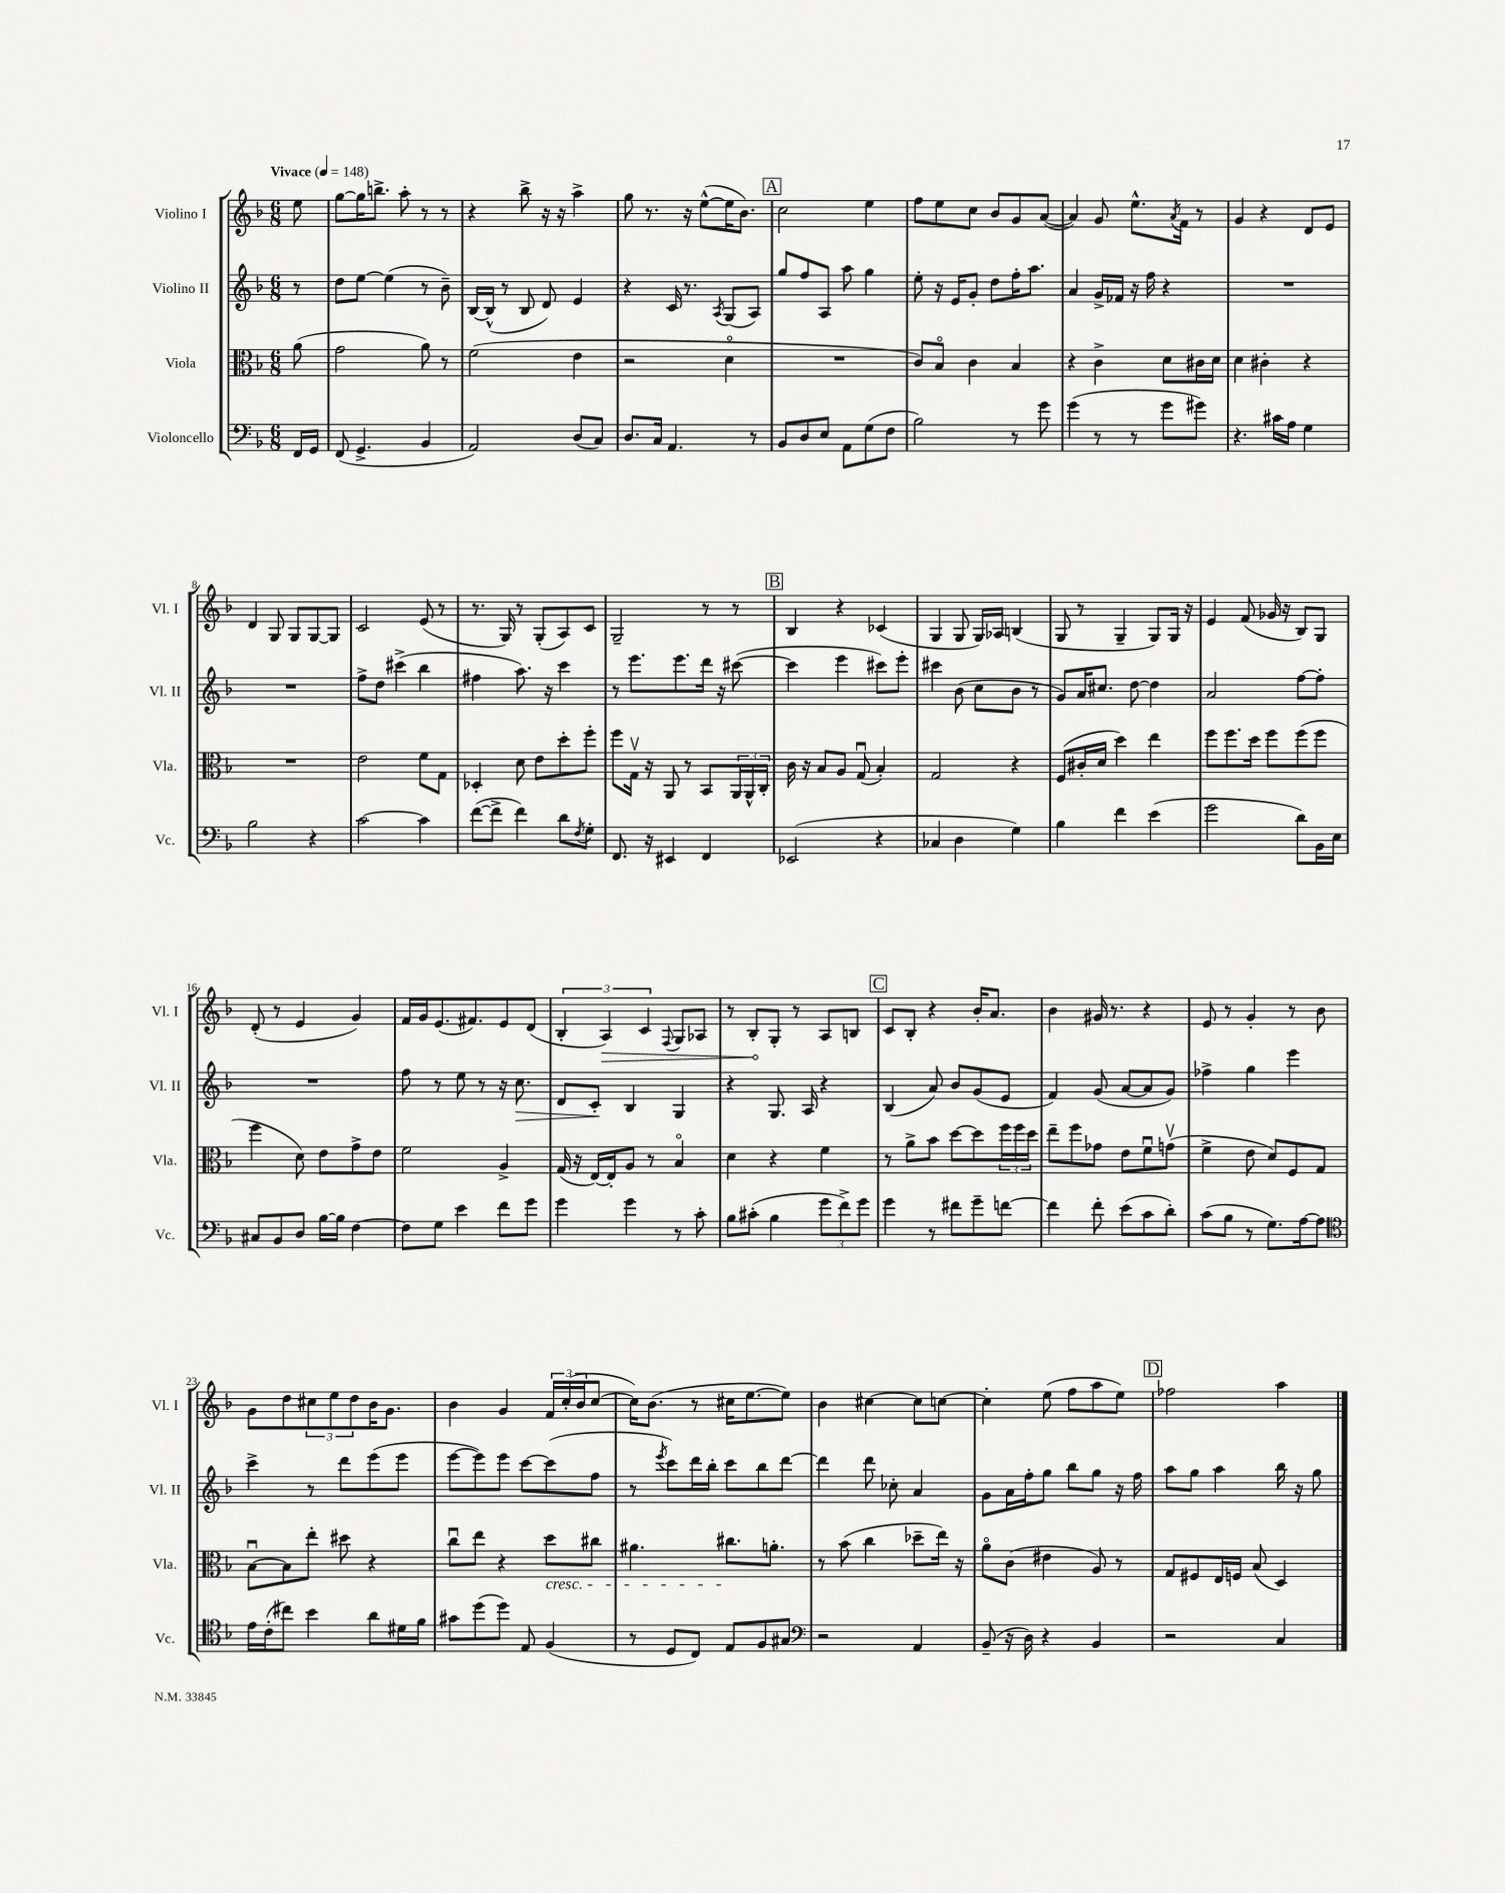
<<
\new StaffGroup <<
\new Staff = "s0" \with { instrumentName = "Violino I" shortInstrumentName = "Vl. I" } {
    \clef treble \key f \major \numericTimeSignature \time 6/8 \partial 8 \tempo "Vivace" 4 = 148
    e''8 |
    g''8~ g''16 b''8.-> a''8-. r8 r8 |
    r4 bes''8-> r16 r16 a''4-> |
    g''8 r8. r16 e''8~-^( e''16 bes'8.) |
    \mark \markup { \box "A" } c''2 e''4 |
    f''8 e''8 c''8 bes'8 g'8 a'8~( |
    a'4) g'8 e''8.-^ \acciaccatura { a'8 } f'16 r8 |
    g'4 r4 d'8 e'8 |
    d'4 g8 g8 g8~ g8 |
    c'2 e'8( r8 |
    r8. g16) r8 g8-.( a8) c'8 |
    g2-- r8 r8 |
    \mark \markup { \box "B" } bes4 r4 ces'4( |
    g4 g8 g16) aes16 b4( |
    g8 r8 g4-- g8) g16 r16 |
    e'4 f'8( ges'16 r16 bes8) g8 |
    d'8-.( r8 e'4 g'4) |
    f'16 g'16 e'8.( fis'8.) e'8 d'8( |
    \tuplet 3/2 { bes4-. \once \override Hairpin.circled-tip = ##t a4\>) c'4 } \appoggiatura { f8 } g8 aes8 |
    r8 bes8-.\! g8-. r8 a8 b8 |
    \mark \markup { \box "C" } c'8 bes8-. r4 bes'16-. a'8. |
    bes'4 gis'16 r8. r4 |
    e'8 r8 g'4-. r8 bes'8 |
    g'8 d''8 \tuplet 3/2 { cis''8 e''8 d''8 } bes'16 g'8. |
    bes'4 g'4 \tuplet 3/2 { f'16 c''16-.( bes'16 } c''8~ |
    c''16) bes'8.( r8 cis''16 e''8.~ e''8) |
    bes'4 cis''4~ cis''8 c''8~ |
    c''4-. e''8( f''8 a''8 e''8) |
    \mark \markup { \box "D" } fes''2 a''4 \bar "|." |
}
\new Staff = "s1" \with { instrumentName = "Violino II" shortInstrumentName = "Vl. II" } {
    \clef treble \key f \major \numericTimeSignature \time 6/8 \partial 8
    r8 |
    d''8 e''8~ e''4( r8 bes'8--) |
    bes16~ bes16-^( r8 bes8 d'8) e'4 |
    r4 c'16 r8. \acciaccatura { a8 } g8( a8) |
    \mark \markup { \box "A" } g''8 f''8 a8 a''8 g''4 |
    e''8-. r16 e'16 g'8-. d''8 f''16-. a''8. |
    a'4 g'16-> fes'16 r16 f''16 r4 |
    R2. |
    R2. |
    f''8-> d''8 cis'''4->( bes''4 |
    fis''4 a''8.) r16 c'''4 |
    r8 e'''8. e'''8. d'''16 r16 cis'''8~( |
    \mark \markup { \box "B" } cis'''4 e'''4 cis'''8) e'''8-. |
    cis'''4 bes'8( c''8 bes'8 r8 |
    g'8) a'16 cis''8. d''8~ d''4 |
    a'2 f''8~ f''8-. |
    R2. |
    f''8 r8 e''8 r8 r16 c''8.\> |
    d'8 c'8-.\! bes4 g4 |
    r4 g8. a16 r4 |
    \mark \markup { \box "C" } bes4( a'8) bes'8 g'8( e'8 |
    f'4) g'8( a'8~ a'8 g'8) |
    fes''4-> g''4 e'''4 |
    c'''4-> r8 d'''8 e'''8( e'''8 |
    e'''8~ e'''8) e'''8 c'''8~ c'''8( f''8 |
    r8 \acciaccatura { e'''8 } c'''8) d'''16 bes''16-. c'''8 bes''8 d'''8~ |
    d'''4 d'''8 ces''8-. a'4 |
    g'8 a'16 f''16-. g''8 bes''8 g''8 r16 f''16 |
    \mark \markup { \box "D" } a''8 g''8 a''4 bes''16 r16 g''8 \bar "|." |
}
\new Staff = "s2" \with { instrumentName = "Viola" shortInstrumentName = "Vla." } {
    \clef alto \key f \major \numericTimeSignature \time 6/8 \partial 8
    a'8( |
    g'2 a'8) r8 |
    f'2( e'4 |
    r2 d'4\flageolet |
    \mark \markup { \box "A" } R2. |
    c'8) bes8\flageolet c'4 bes4 |
    r4 c'4-> d'8 cis'16 d'16 |
    d'4 cis'4-. r4 |
    R2. |
    e'2 f'8 g8 |
    des4-. d'8 e'8 d''8-. f''8-. |
    f''8 g16\upbow r16 a,8 r8 bes,8 \tuplet 3/2 { a,16 a,16-^ c16-. } |
    \mark \markup { \box "B" } c'16 r16 bes8 a8 g8\downbow( bes4-.) |
    g2 r4 |
    f8( cis'16-. d'16 d''4) e''4 |
    f''8 f''8. d''16 f''8 f''8( f''8 |
    f''4 d'8) e'8 g'8-> e'8 |
    f'2 a4-> |
    g16( r16 e16~) e16-. a8 r8 bes4\flageolet |
    d'4 r4 f'4 |
    \mark \markup { \box "C" } r8 a'8-> bes'8 d''8~ d''8 \tuplet 3/2 { f''16 f''16 d''16 } |
    e''8-- f''8 ges'8 e'8 f'8\downbow g'8\upbow( |
    f'4-> e'8 d'8) f8 g8 |
    bes8~\downbow bes8 e''8-. dis''8 r4 |
    c''8\downbow e''8 r4 d''8\cresc cis''8 |
    ais'4. cis''8.\! a'8.-. |
    r8 bes'8( c''4 des''8-- e''16) r16 |
    a'8\flageolet c'8( eis'4 a8) r8 |
    \mark \markup { \box "D" } g8 fis8 e16 f16 bes8( d4) \bar "|." |
}
\new Staff = "s3" \with { instrumentName = "Violoncello" shortInstrumentName = "Vc." } {
    \clef bass \key f \major \numericTimeSignature \time 6/8 \partial 8
    f,16 g,16 |
    f,8( g,4.-> bes,4 |
    a,2) d8( c8) |
    d8. c16 a,4. r8 |
    \mark \markup { \box "A" } bes,8 d8 e8 a,8 g8( f8 |
    bes2) r8 g'8 |
    g'4( r8 r8 g'8 gis'8) |
    r4. cis'16 a16 g4 |
    bes2 r4 |
    c'2~ c'4 |
    f'8~( f'8-> f'4) d'8 \acciaccatura { f8 } g8-. |
    f,8. r16 eis,4 f,4 |
    \mark \markup { \box "B" } ees,2( r4 |
    ces4 d4 g4) |
    bes4 f'4 e'4( |
    g'2 d'8) bes,16 e16 |
    cis8 bes,8 d8 bes16~ bes16 f4~ |
    f8 g8 e'4 f'8 g'8 |
    g'4 g'4 r8 c'8-. |
    bes8 cis'8-.( bes4 \tuplet 3/2 { g'8 f'8->) g'8 } |
    \mark \markup { \box "C" } g'4 r8 fis'8 g'8-- f'8~ |
    f'4 f'8-. e'8( c'8 d'8-.) |
    c'8( bes8 r8 g8.) a16~ a8 |
    \clef tenor e'16 c'16-.( cis''8) bes'4 a'8 dis'16 f'16 |
    gis'8 d''8( d''8) e8 f4( |
    r8 d8 c8) e8 f8 gis8 |
    \clef bass r2 a,4 |
    bes,8--( r16 d16) r4 bes,4 |
    \mark \markup { \box "D" } r2 c4 \bar "|." |
}
>>
>>
